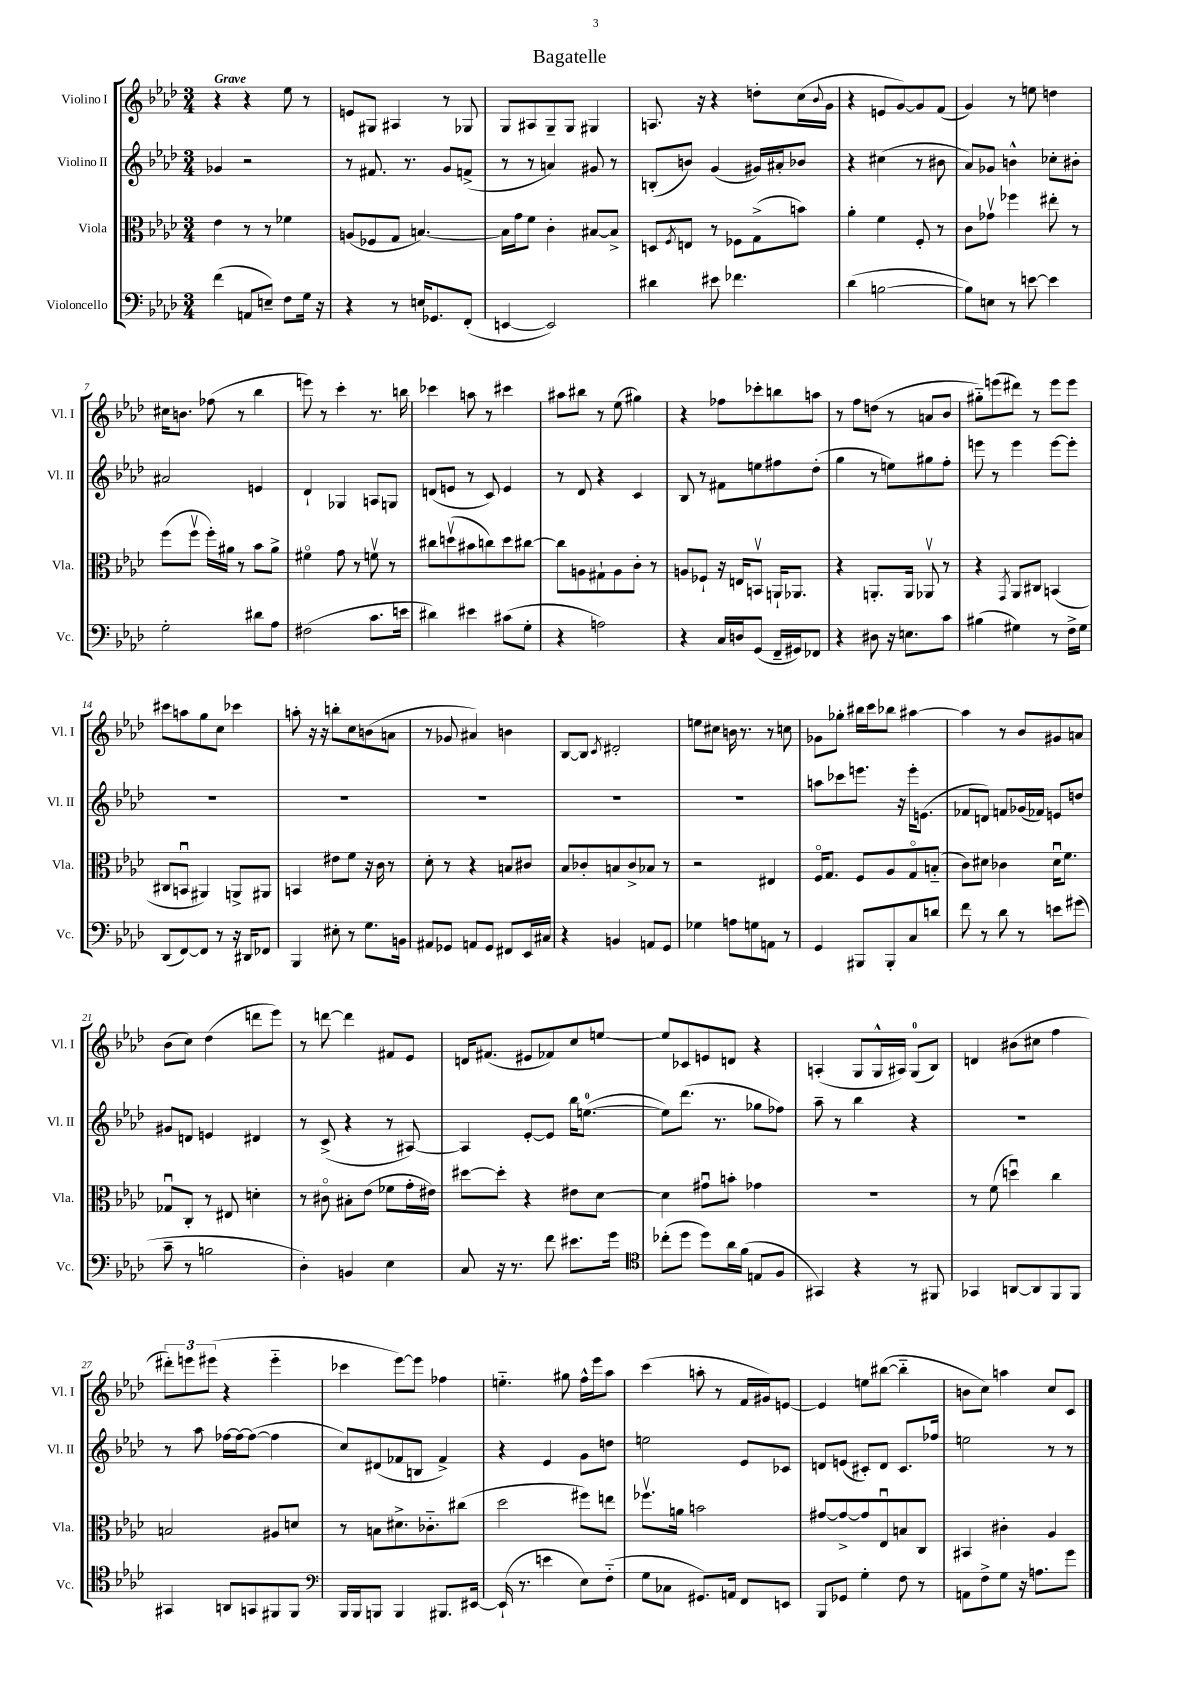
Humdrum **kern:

**kern	**kern	**kern	**kern
*staff4	*staff3	*staff2	*staff1
*clefF4	*clefC3	*clefG2	*clefG2
*k[b-e-a-d-]	*k[b-e-a-d-]	*k[b-e-a-d-]	*k[b-e-a-d-]
*M3/4	*M3/4	*M3/4	*M3/4
(4f	4e-	4g-	4r
8AA	8r	2r	4r
8E~)	8r	.	.
8F	4f-	.	8ee-
16G	.	.	8r
16r	.	.	.
=	=	=	=
4r	(8A	8r	8e
.	8F-	8.f#	8G#
8r	8G	.	4A#
.	.	8.r	.
16E	[4.B)	.	.
8.GG-	.	.	.
.	.	8g	8r
(8FF'	.	(8f^	8G-
=	=	=	=
[4EE	16B]	8r	8G
.	16g	.	.
.	8f	8r	8A#
2EE])	4c'	4a)	8G~
.	.	.	8G
.	[8B#	8g#	4G#
.	8B#^]	8r	.
=	=	=	=
4d#	8D	(8B'	8.A
.	8qF	.	.
.	8E	8b)	.
.	.	.	16r
8e#	8r	(4g	4r
4.f-	8F-	.	.
.	(8G^	16g#)	8dd'
.	.	16a#'	.
.	8b)	8b-	(16cc
.	.	.	8qqb-
.	.	.	16g
=	=	=	=
(4d-	4a-'	4r	4r
[2B	4f	(4cc#	8e
.	.	.	[8g)
.	8F'	8r	8g]
.	8r	8b#	(8f
=	=	=	=
8B])	8c	8a-)	4g)
8E	8g-v	8g-	.
8r	4ff-	4b^^	8r
[8e	.	.	8ee
4e]	8ee#'	8cc-'	4dd
.	8r	8b#'	.
=	=	=	=
2G'	(8ff	2a#	16cc#
.	.	.	8.b
.	8ffv	.	.
.	16ff')	.	(8ff-
.	16a#	.	.
.	8r	.	8r
8d#	8b-	4e	4bb-
8A-	8a#^	.	.
=	=	=	=
(2F#	4f#o	4d-`	8eee)
.	.	.	8r
.	8g	4G-	4ccc'
.	8r	.	.
8.c	8fv	8A	8.r
.	8r	8G	.
16e	.	.	16bb
=	=	=	=
4d#)	8cc#	(8d	4ccc-
.	(8ddv	8e	.
4e#	8b#	8r	8aa
.	8cc)	8c)	8r
(8c#	8dd	4e	4ccc#
8G'	[8cc#	.	.
=	=	=	=
4r	8cc#]	8r	8aa#
.	8A	8d-	8bb#
2A)	8G#`	4r	8r
.	8A	.	(8ee-
.	8c'	4c	4gg#)
.	8r	.	.
=	=	=	=
4r	8A	8B-	4r
.	8F-`	8r	.
16C	16r	8f#	8ff-
16D	16E	.	.
(8GG	8BBv	8ee	8ccc-'
16FF~	16AA`	8ff#	8bb
16GG#)	8.AA-	.	.
8FF-	.	(8dd-'	8aa
=	=	=	=
4r	4r	4gg	8r
.	.	.	8ff
8D#	8.AA'	8r	(8dd
16r	.	8ee)	8r
8.E	16AA	.	.
.	8AA-v	8gg#	8a
8c	8r	8ff'	8b-
=	=	=	=
(4B#	4r	8eee	8gg#'~)
.	.	8r	(8eee
.	8qGG	.	.
4G#)	8AA-	4eee	8ddd#)
.	8C#	.	8r
8r	(4BB	[8eee	8eee
16F^	.	8eee']	8eee
16G#	.	.	.
=	=	=	=
(8DD-	8C#	2.r	8ccc#
[8FF)	8BBu	.	8aa
8FF]	4AA#)	.	8gg
8r	.	.	8cc
16r	8AA^	.	4ccc-
16DD#	.	.	.
8FF-	8AA#	.	.
=	=	=	=
4BBB-	4BB	2.r	8aa'
.	.	.	16r
.	.	.	16r
8E#'	8e#	.	8bb'
8r	8f	.	8cc
8.G	16r	.	(8b
.	16c	.	.
.	8r	.	8a
16BB	.	.	.
=	=	=	=
8AA#	8d-'	2.r	8r
8GG-	8r	.	8g-
8AA	4r	.	4a#)
8GG-	.	.	.
8FF#	8B	.	4b
16EE-	8c#	.	.
16C#	.	.	.
=	=	=	=
4r	8B-	2.r	[8B-
.	8c-'	.	8B-]
.	.	.	8qc
4BB	8B	.	2d#'
.	8c-^	.	.
8AA	8B-	.	.
8GG	8r	.	.
=	=	=	=
4G-	2r	2.r	8ee
.	.	.	8cc#
8A	.	.	16b
.	.	.	8.r
8G	.	.	.
8AA	4E#	.	8r
8r	.	.	8cc
=	=	=	=
4GG	16Fo	8aa	8g-
.	8.G	.	.
.	.	8ccc-	8gg-'
8BBB#	8F	8.eee	16bb#
.	.	.	16ccc
8BBB#'	8A-	.	8bb-
.	.	16r	.
8C	8Go	16eee'	[4aa#
.	.	(8.e	.
8d	(8B'~	.	.
=	=	=	=
8f	8c)	8f-	4aa#]
8r	8d#	8d)	.
8d-	4c-	8f	8r
8r	.	(16g-	8b-
.	.	16f-)	.
8e	16d#u	8e	8g#
.	8.f	.	.
(8g#	.	8dd	8a
=	=	=	=
8c~	8G-u	8g#	(8b-
8r	8C'	8d	8cc)
2B	8r	4e	(4dd-
.	8E#	.	.
.	4d'	4d#	8ddd
.	.	.	8eee-)
=	=	=	=
4D-')	8r	8r	8r
.	8c#o	(8c^	[8ddd
4BB	8B#'	4r	4ddd]
.	(8e-	.	.
4E-	8f-	8r	8f#
.	16g'	[8A#)	8e-
.	16e#)	.	.
=	=	=	=
8C	[8dd#	4A#]	16d
.	.	.	(8.f#
16r	8dd#']	.	.
8.r	.	.	.
.	4r	[8e-'	8e#
8f	.	8e-]	8f-)
8.e#	8e#	16bb-	8cc
.	.	([8.ee	.
.	[8d-	.	[8ee
16g	.	.	.
=	=	=	=
*clefC4	*	*	*
(8cc-'	4d-]	8ee])	8ee]
8dd-	.	(8.ddd-	8c-
8dd-)	8g#u	.	8e
.	.	8.r	.
16a-	8b'	.	8d
(16f	.	.	.
8E	4g-	8gg-	4r
8F	.	8ff-)	.
=	=	=	=
4GG#)	2.r	8aa-~	(4A'
.	.	8r	.
4r	.	4bb-	8G
.	.	.	16G^^
.	.	.	16A#)
8r	.	4r	(8G
8FF#	.	.	8B-)
=	=	=	=
4GG-	8r	2.r	4d
.	(8f	.	.
[8AA	4ddu)	.	(8b#
8AA]	.	.	8cc#
8FF	4cc	.	4ff
8FF	.	.	.
=	=	=	=
4GG#	2B	8r	12ddd#')
.	.	.	12eee
.	.	8aa-	.
.	.	.	(12eee#
8AA	.	[16ff-	4r
.	.	16ff-_	.
8GG	.	(8ff-_	.
8FF#	8A#	4ff-]	4eee#'~
8FF#	8d	.	.
=	=	=	=
*clefF4	*	*	*
16BBB-	8r	8cc)	4ccc-
16BBB-	.	.	.
8BBB	8B	(8d#	.
4BBB	8.d#^	8f-	[8eee-)
.	.	8B	8eee-]
.	8.c-'~	.	.
8.BBB#	.	4f-^)	4ff-
.	(8cc#	.	.
[16EE#	.	.	.
=	=	=	=
(16EE#`]	2dd-	4r	4.ee'~
8.r	.	.	.
4e	.	4e-	.
.	.	.	8gg#
8E-)	8ff#)	8g	16ff^^
.	.	.	16eee-
(8F'~	8ee	8dd	8aa-
=	=	=	=
8G	8.ff-v	2ee	(4ccc
8C-	.	.	.
.	16a	.	.
8.GG#)	2b	.	8aa'
.	.	.	8r
16AA	.	.	.
8FF	.	8e-	16f
.	.	.	16g#)
8EE	.	8c-	[8e
=	=	=	=
8BBB-	[8g#	8d	4e]
8GG-	8g#^_	(8e	.
4G'	8g#]	8c#')	8ee
.	8E-u	8d	([8bb#
8F	8B	8.c#	4bb#'~]
8r	8C	.	.
.	.	16ff-	.
=	=	=	=
8AA	4BB#	2ee	8b
8F^	.	.	8cc)
8G	4c#'	.	4aa
16r	.	.	.
8.A	.	.	.
.	4A-	8r	8cc
8g	.	8r	8c
==	==	==	==
*-	*-	*-	*-
